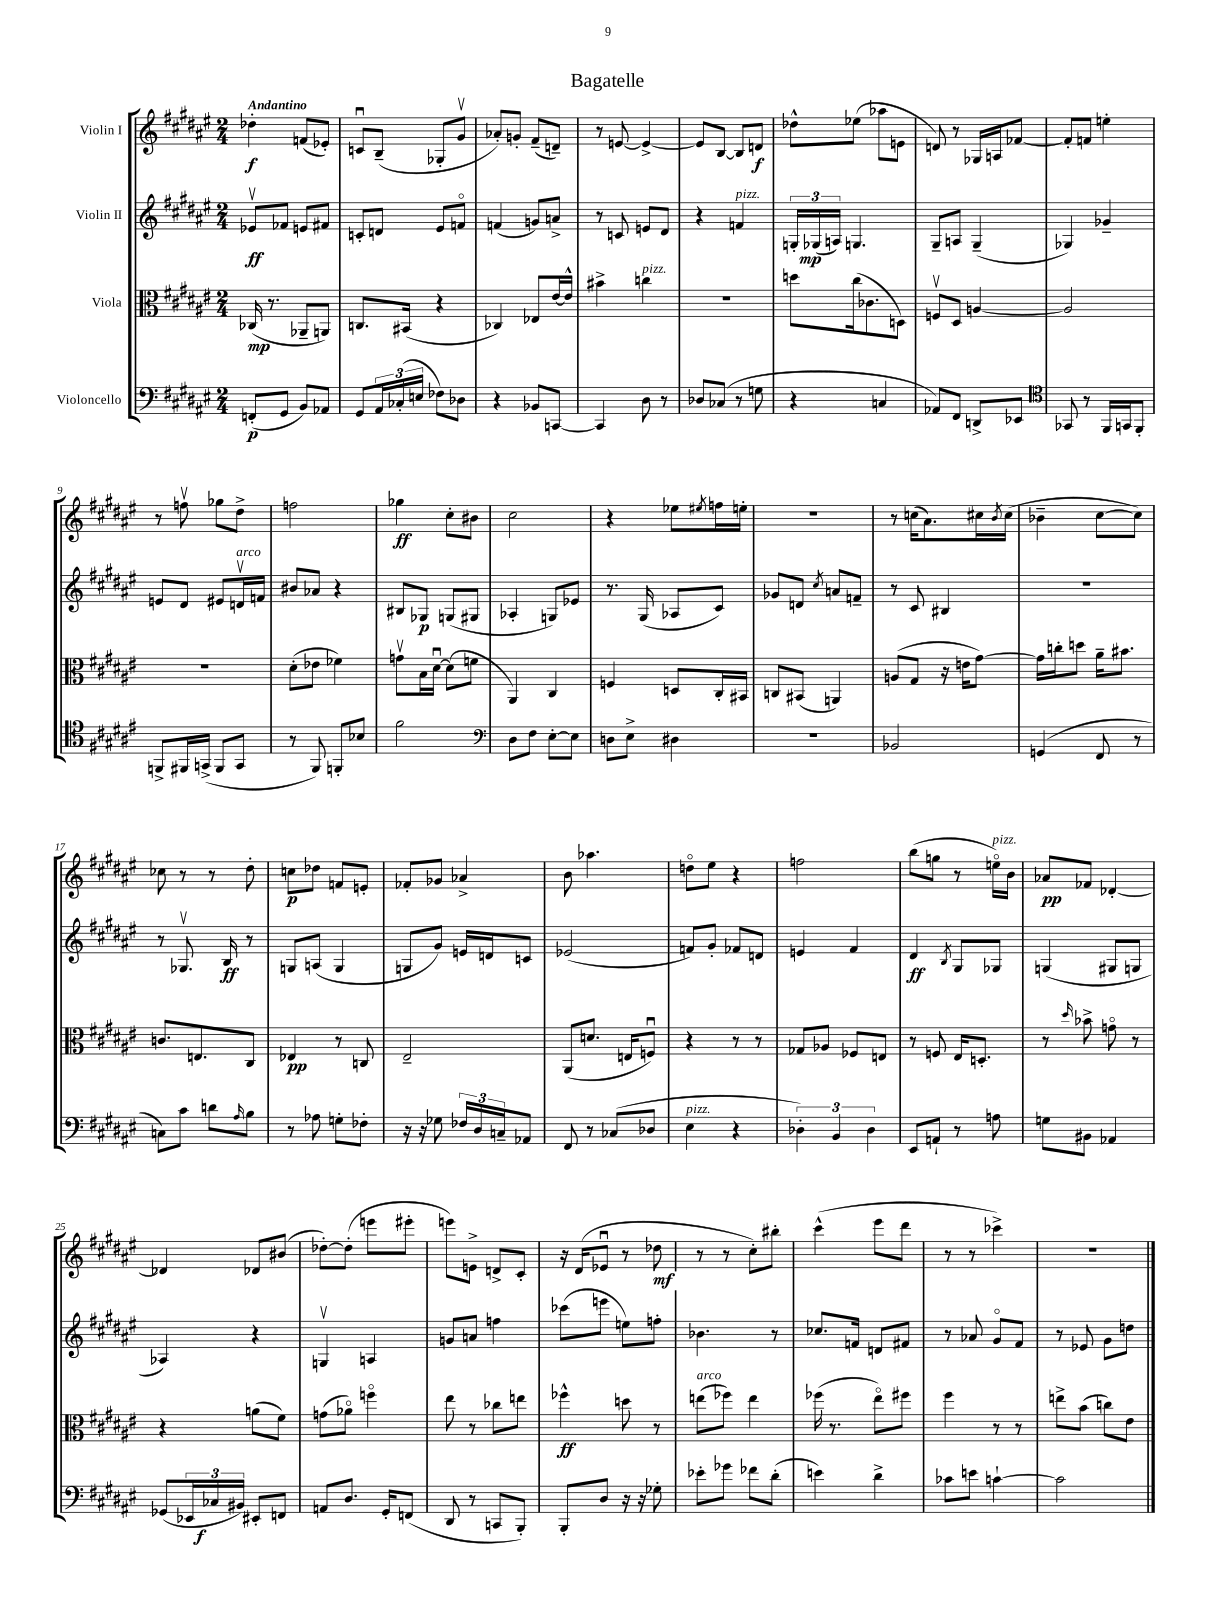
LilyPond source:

\header { title = "Bagatelle" }
<<
\new StaffGroup <<
\new Staff = "s0" \with { instrumentName = "Violin I" } {
    \clef treble \key fis \major \numericTimeSignature \time 2/4 \tempo "Andantino"
    des''4-.\f f'8( ees'8-.) |
    c'8\downbow b8--( ges8-. gis'8\upbow |
    aes'8-.) g'8-. fis'8--( d'8--) |
    r8 e'8~ e'4~-> |
    e'8 b8~ b8 d'8\f |
    des''8-^ ees''8( aes''8 e'8 |
    d'8) r8 ges16 a16 fes'8~ |
    fes'8-. f'8 e''4-. |
    r8 f''8\upbow ges''8 dis''8-> |
    f''2 |
    ges''4\ff cis''8-. bis'8 |
    cis''2 |
    r4 ees''8 \acciaccatura { eis''8 } f''16 e''16-. |
    r2 |
    r8 c''16( ais'8.) cis''16 \acciaccatura { b'8 } cis''16( |
    bes'4-- cis''8~ cis''8) |
    ces''8 r8 r8 dis''8-. |
    c''8\p des''8 f'8 e'8-. |
    fes'8-. ges'8 aes'4-> |
    b'8 aes''4. |
    d''8\flageolet eis''8 r4 |
    f''2 |
    b''8( g''8 r8 e''16\flageolet^\markup { \italic "pizz." }) b'16 |
    aes'8\pp fes'8 des'4~-. |
    des'4 des'8 bis'8( |
    des''8~-.) des''8-.( e'''8 eis'''8-. |
    e'''8) e'8-> d'8-> cis'8-. |
    r16 dis'16( ees'8\downbow r8 des''8\mf |
    r8 r8 cis''8-.) bis''8-. |
    cis'''4-^( eis'''8 dis'''8 |
    r8 r8 ces'''4->) |
    R2 \bar "|." |
}
\new Staff = "s1" \with { instrumentName = "Violin II" } {
    \clef treble \key fis \major \numericTimeSignature \time 2/4
    ees'8\upbow\ff fes'8 e'8 fis'8 |
    c'8-. d'8 eis'8 f'8\flageolet |
    f'4( g'8) a'8-> |
    r8 c'8 e'8 dis'8 |
    r4 f'4^\markup { \italic "pizz." } |
    \tuplet 3/2 { g16-. ges16\mp( a16) } g4. |
    gis8-- a8 gis4--( |
    ges4) ges'4-- |
    e'8 dis'8 eis'8 d'16\upbow^\markup { \italic "arco" } f'16 |
    bis'8 aes'8 r4 |
    bis8 ges8\p g8( gis8 |
    aes4-. g8) ees'8 |
    r8. gis16( aes8 cis'8) |
    ges'8 d'8 \acciaccatura { cis''8 } a'8 f'8-- |
    r8 cis'8 bis4 |
    R2 |
    r8 ges8.\upbow b16\ff r8 |
    g8 a8( g4 |
    g8 gis'8) e'16 d'16 c'8 |
    ees'2( |
    f'8) gis'8-. fes'8 d'8 |
    e'4 fis'4 |
    dis'4\ff \acciaccatura { b8 } gis8 ges8 |
    g4( gis8 g8 |
    aes4) r4 |
    g4\upbow a4 |
    g'8 a'8 f''4 |
    ces'''8( e'''8 e''8) f''8-. |
    bes'4. r8 |
    ces''8. f'16 d'8 fis'8 |
    r8 aes'8 gis'8\flageolet fis'8 |
    r8 ees'8 gis'8 d''8 \bar "|." |
}
\new Staff = "s2" \with { instrumentName = "Viola" } {
    \clef alto \key fis \major \numericTimeSignature \time 2/4
    ces16\mp( r8. aes,8-- a,8) |
    c8. bis,16( r4 |
    ces4) ees8 eis'16~ eis'16-^ |
    bis'4-> c''4^\markup { \italic "pizz." } |
    R2 |
    d''8 cis''16( ces'8. d8) |
    f8\upbow dis8 a4~ |
    a2 |
    R2 |
    dis'8-.( ees'8 fes'4) |
    g'8\upbow b16 dis'16~\downbow dis'8( f'8 |
    ais,4) cis4 |
    f4 d8 cis16-. bis,16 |
    c8 bis,8( a,4) |
    a8( gis8 r16 e'16 gis'8~) |
    gis'16 c''16-. d''8 ais'16-- bis'8. |
    c'8. e8. cis8 |
    ees4\pp r8 c8 |
    eis2-- |
    ais,8( d'8. e16 f8\downbow) |
    r4 r8 r8 |
    ges8 aes8 fes8 e8 |
    r8 f8 eis16 d8.-. |
    r8 \grace { dis''16 } bes'8-> g'8\flageolet r8 |
    r4 a'8( fis'8) |
    g'8( aes'8\flageolet) f''4\flageolet |
    eis''8 r8 ces''8 e''8 |
    fes''4-^\ff d''8 r8 |
    e''8^\markup { \italic "arco" }( fes''8) e''4 |
    fes''16( r8. eis''8\flageolet) fis''8 |
    fis''4 r8 r8 |
    e''8-> b'8( c''8) eis'8 \bar "|." |
}
\new Staff = "s3" \with { instrumentName = "Violoncello" } {
    \clef bass \key fis \major \numericTimeSignature \time 2/4
    f,8-.\p( gis,8 b,8) aes,8 |
    gis,8 \tuplet 3/2 { ais,16 ces16-.( e16 } fes8) des8 |
    r4 bes,8 c,8~ |
    c,4 dis8 r8 |
    des8 ces8( r8 g8 |
    r4 c4 |
    aes,8) fis,8 d,8-> ees,8 |
    \clef tenor ges,8 r8 fis,16 g,16 fis,8-. |
    f,8-> fis,16 g,16->( fis,8 g,8 |
    r8 fis,8) f,8-. bes8 |
    fis'2 |
    \clef bass dis8 fis8 eis8~-. eis8 |
    d8 eis8-> dis4 |
    r2 |
    bes,2 |
    g,4( fis,8 r8 |
    c8) cis'8 d'8 \grace { ais16 } b8 |
    r8 aes8 g8-. fes8-. |
    r16 r16 ges8 \tuplet 3/2 { fes16 dis16 c16-- } aes,8 |
    fis,8 r8 ces8( des8 |
    eis4^\markup { \italic "pizz." } r4 |
    \tuplet 3/2 { des4-.) b,4 des4 } |
    eis,8 a,8-! r8 a8 |
    g8 bis,8 aes,4 |
    ges,8( \tuplet 3/2 { ees,16 ces16\f bis,16) } eis,8-. f,8 |
    a,8 dis8. gis,16-. f,8( |
    dis,8 r8 c,8 b,,8-.) |
    b,,8-. dis8 r16 r16 ges8-. |
    ees'8-. ges'8 fes'8 dis'8-.( |
    e'4) dis'4-> |
    ces'8 e'8 c'4~-! |
    c'2 \bar "|." |
}
>>
>>
